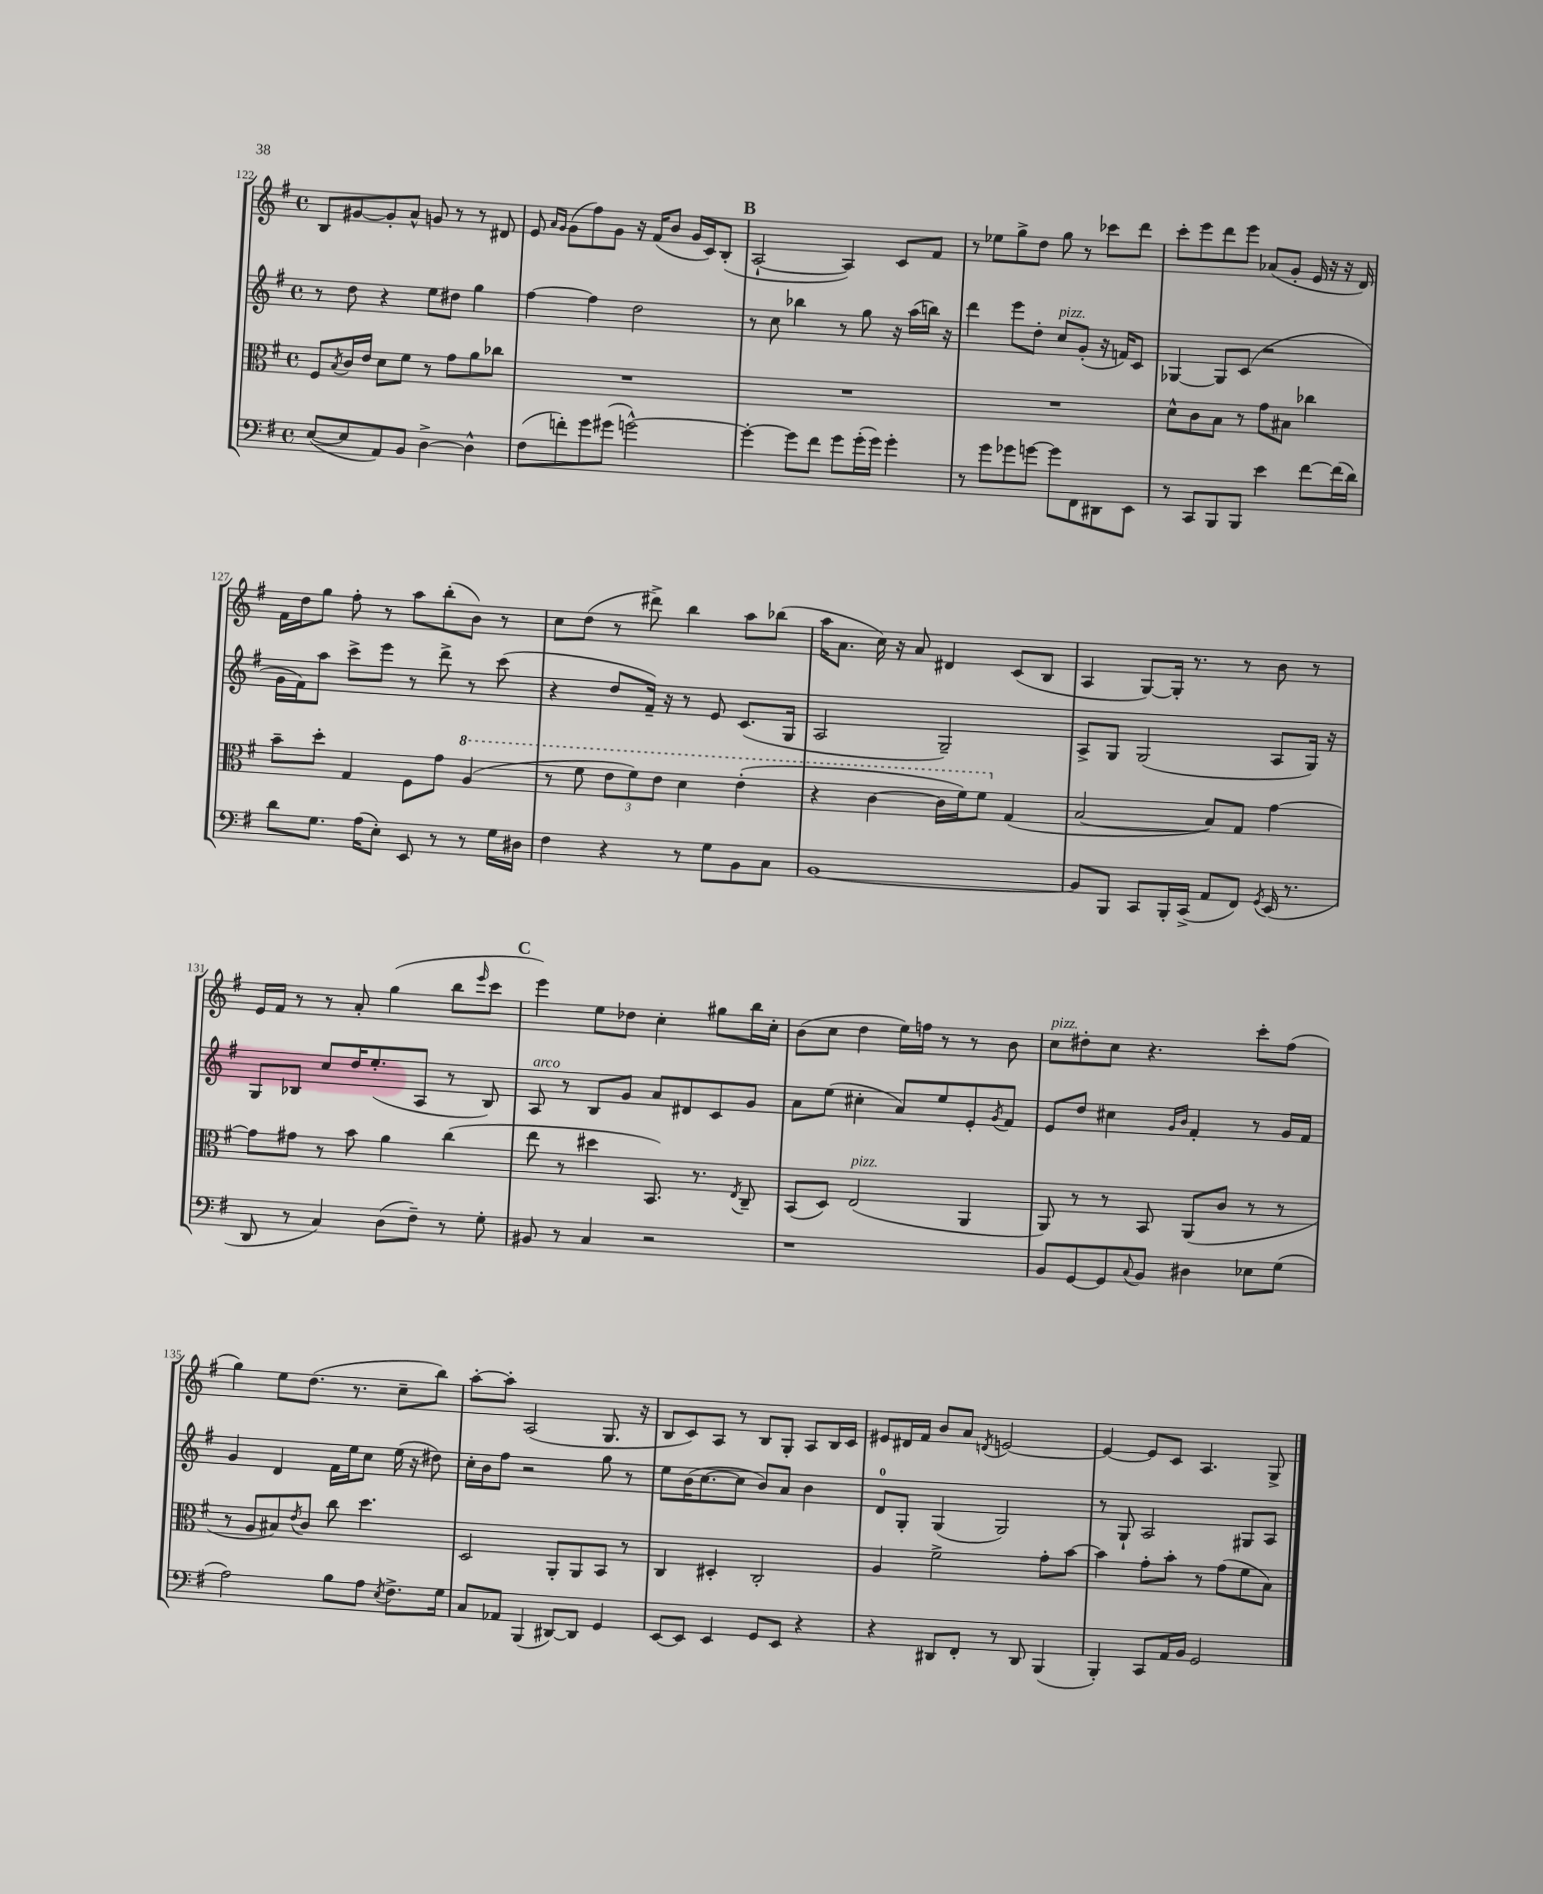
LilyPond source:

<<
\new StaffGroup <<
\new Staff = "s0" {
    \clef treble \key g \major \defaultTimeSignature \time 4/4
    b8 gis'8~ gis'8-. a'8-^ g'8 r8 r8 dis'8 |
    e'8 \grace { a'16 g'16 } g'8( fis''8) g'8 r16 fis'16( b'8 g'16 c'16) b8-.( |
    \mark \markup { \bold "B" } a2~-! a4) c'8 fis'8 |
    r8 ees''8 g''8-> d''8 g''8 r8 ces'''8 d'''8 |
    c'''8-. e'''8 d'''8 e'''8 aes'8( g'8-. e'16 r16 r16 d'16) |
    fis'16 d''16 g''8 fis''8-. r8 a''8 b''8-.( b'8) r8 |
    c''8 d''8( r8 dis'''8->) b''4 a''8 bes''8( |
    a''16 a'8. c''16) r16 a'8 dis'4 c'8( b8 |
    a4 g8~) g16-. r8. r8 b'8 r8 |
    e'16 fis'16 r8 r8 a'8-. g''4( b''8 \grace { e'''16 } c'''8 |
    \mark \markup { \bold "C" } e'''4) e''8 des''8 c''4-. gis''8 b''16 c''16-. |
    b'8( c''8 d''4 e''16) f''16 r8 r8 b'8 |
    c''8^\markup { \italic "pizz." } dis''8-. c''8 r4. c'''8-. fis''8( |
    g''4) e''8 d''8.( r8. c''8-- b''8) |
    a''8~-. a''8-. a2( g8. r16 |
    b8 c'8) a8 r8 b8 g8-. a8 b16 c'16 |
    eis'8 dis'16 fis'16 b'8 a'8 \acciaccatura { d'8 } e'2~ |
    e'4~ e'8 c'8 a4. g8-> \bar "|." |
}
\new Staff = "s1" {
    \clef treble \key g \major \defaultTimeSignature \time 4/4
    r8 d''8 r4 e''8 dis''8 g''4 |
    fis''4~ fis''4 d''2 |
    \mark \markup { \bold "B" } r8 c''8 bes''4 r8 g''8 r16 a''16( b''16) r16 |
    d'''4 e'''8 d''8-. c''8^\markup { \italic "pizz." } g'8-.( r16 f'16) c'8 |
    ges4~ ges8 c'8( r2 |
    g'16 fis'16) a''8 c'''8-> e'''8 r8 d'''8-> r8 c'''8( |
    r4 d''8 fis'16--) r16 r8 e'8 c'8.( g16 |
    a2 g2--) |
    a8-> g8 g2( a8 g16) r16 |
    g8 bes8 c''8 d''16 e''8.-.( a8 r8 bes8) |
    \mark \markup { \bold "C" } a8^\markup { \italic "arco" } r8 b8 g'8 a'8 dis'8 c'8 g'8 |
    a'8 e''8( cis''4-. a'8) e''8 e'8-. \acciaccatura { g'8 } fis'8 |
    e'8 d''8 cis''4 \grace { g'16 b'16 } fis'4-. r8 g'16 fis'16 |
    g'4 d'4 fis'16 e''16 c''8 e''16( r16 dis''8) |
    c''16-. b'16 fis''8 r2 g''8 r8 |
    e''8 b'16( c''8.~ c''8 b'8) a'8 b'4 |
    d'8-0 g8-. g4( g2) |
    r8 g8-! a2 gis8 a8 \bar "|." |
}
\new Staff = "s2" {
    \clef alto \key g \major \defaultTimeSignature \time 4/4
    fis8 \acciaccatura { b8 } c'16 e'16 d'8 fis'8 r8 g'8 a'8 ces''8 |
    R1 |
    \mark \markup { \bold "B" } R1 |
    R1 |
    d'8-^ c'8 b8 r8 g'8 bis8 ces''4 |
    b'8-- d''8-. g4 fis8 g'8 \ottava #1 a'4( |
    r8 fis''8 \tuplet 3/2 { e''8 fis''8) e''8 } d''4 e''4-.( |
    r4 c''4~ c''16 fis''16) fis''8 \ottava #0 g4( |
    b2~ b8) g8 g'4~ |
    g'8 gis'8 r8 b'8 a'4 c''4( |
    \mark \markup { \bold "C" } e''8 r8 dis''4 b,8.) r8. \acciaccatura { e8 } c8-- |
    b,8( d8) e2^\markup { \italic "pizz." }( a,4 |
    a,8) r8 r8 b,8 a,8( c'8 r8 r8 |
    r8 a8 bis8) \acciaccatura { e'8 } c'8 c''8 d''4. |
    d2 a,8-. a,8 b,8 r8 |
    c4 dis4-. c2-. |
    a4 fis'2-> g'8-. b'8~ |
    b'4 g'8-. b'8-. r8 g'8( fis'8 b8) \bar "|." |
}
\new Staff = "s3" {
    \clef bass \key g \major \defaultTimeSignature \time 4/4
    e8~( e8 a,8) b,8 d4~-> d4-^ |
    fis8( f'8-.) g'8 gis'8( g'2~-^) |
    \mark \markup { \bold "B" } g'4~-. g'8 fis'8 g'8 g'16-.( g'16) g'4-. |
    r8 g'8 ges'8 g'8~ g'8 fis,8 dis,8 e,8 |
    r8 c,8 b,,8 b,,8 e'4 fis'8~ fis'16( d'16) |
    d'8 g8. a16( e8-.) e,8 r8 r8 g16 dis16 |
    fis4 r4 r8 g8 b,8 c8 |
    b,1~ |
    b,8 b,,8 c,8 b,,16-. c,16->( a,8 fis,8) \acciaccatura { g,8 } e,16( r8. |
    d,8 r8 c4) d8( fis8--) r8 g8-. |
    \mark \markup { \bold "C" } bis,8 r8 c4 r2 |
    r1 |
    b,8 g,8~ g,8 \appoggiatura { c8 } b,8 dis4 ees8 g8( |
    a2) b8 a8 \acciaccatura { e8 } fis8.-> g16 |
    c8 aes,8 b,,4( dis,8~) dis,8 g,4 |
    e,8~ e,8 e,4 g,8 e,8 r4 |
    r4 dis,8 fis,8-. r8 dis,8 b,,4( |
    b,,4-.) c,8 a,16 b,16 g,2 \bar "|." |
}
>>
>>
\layout { \context { \Score currentBarNumber = #122 } }
